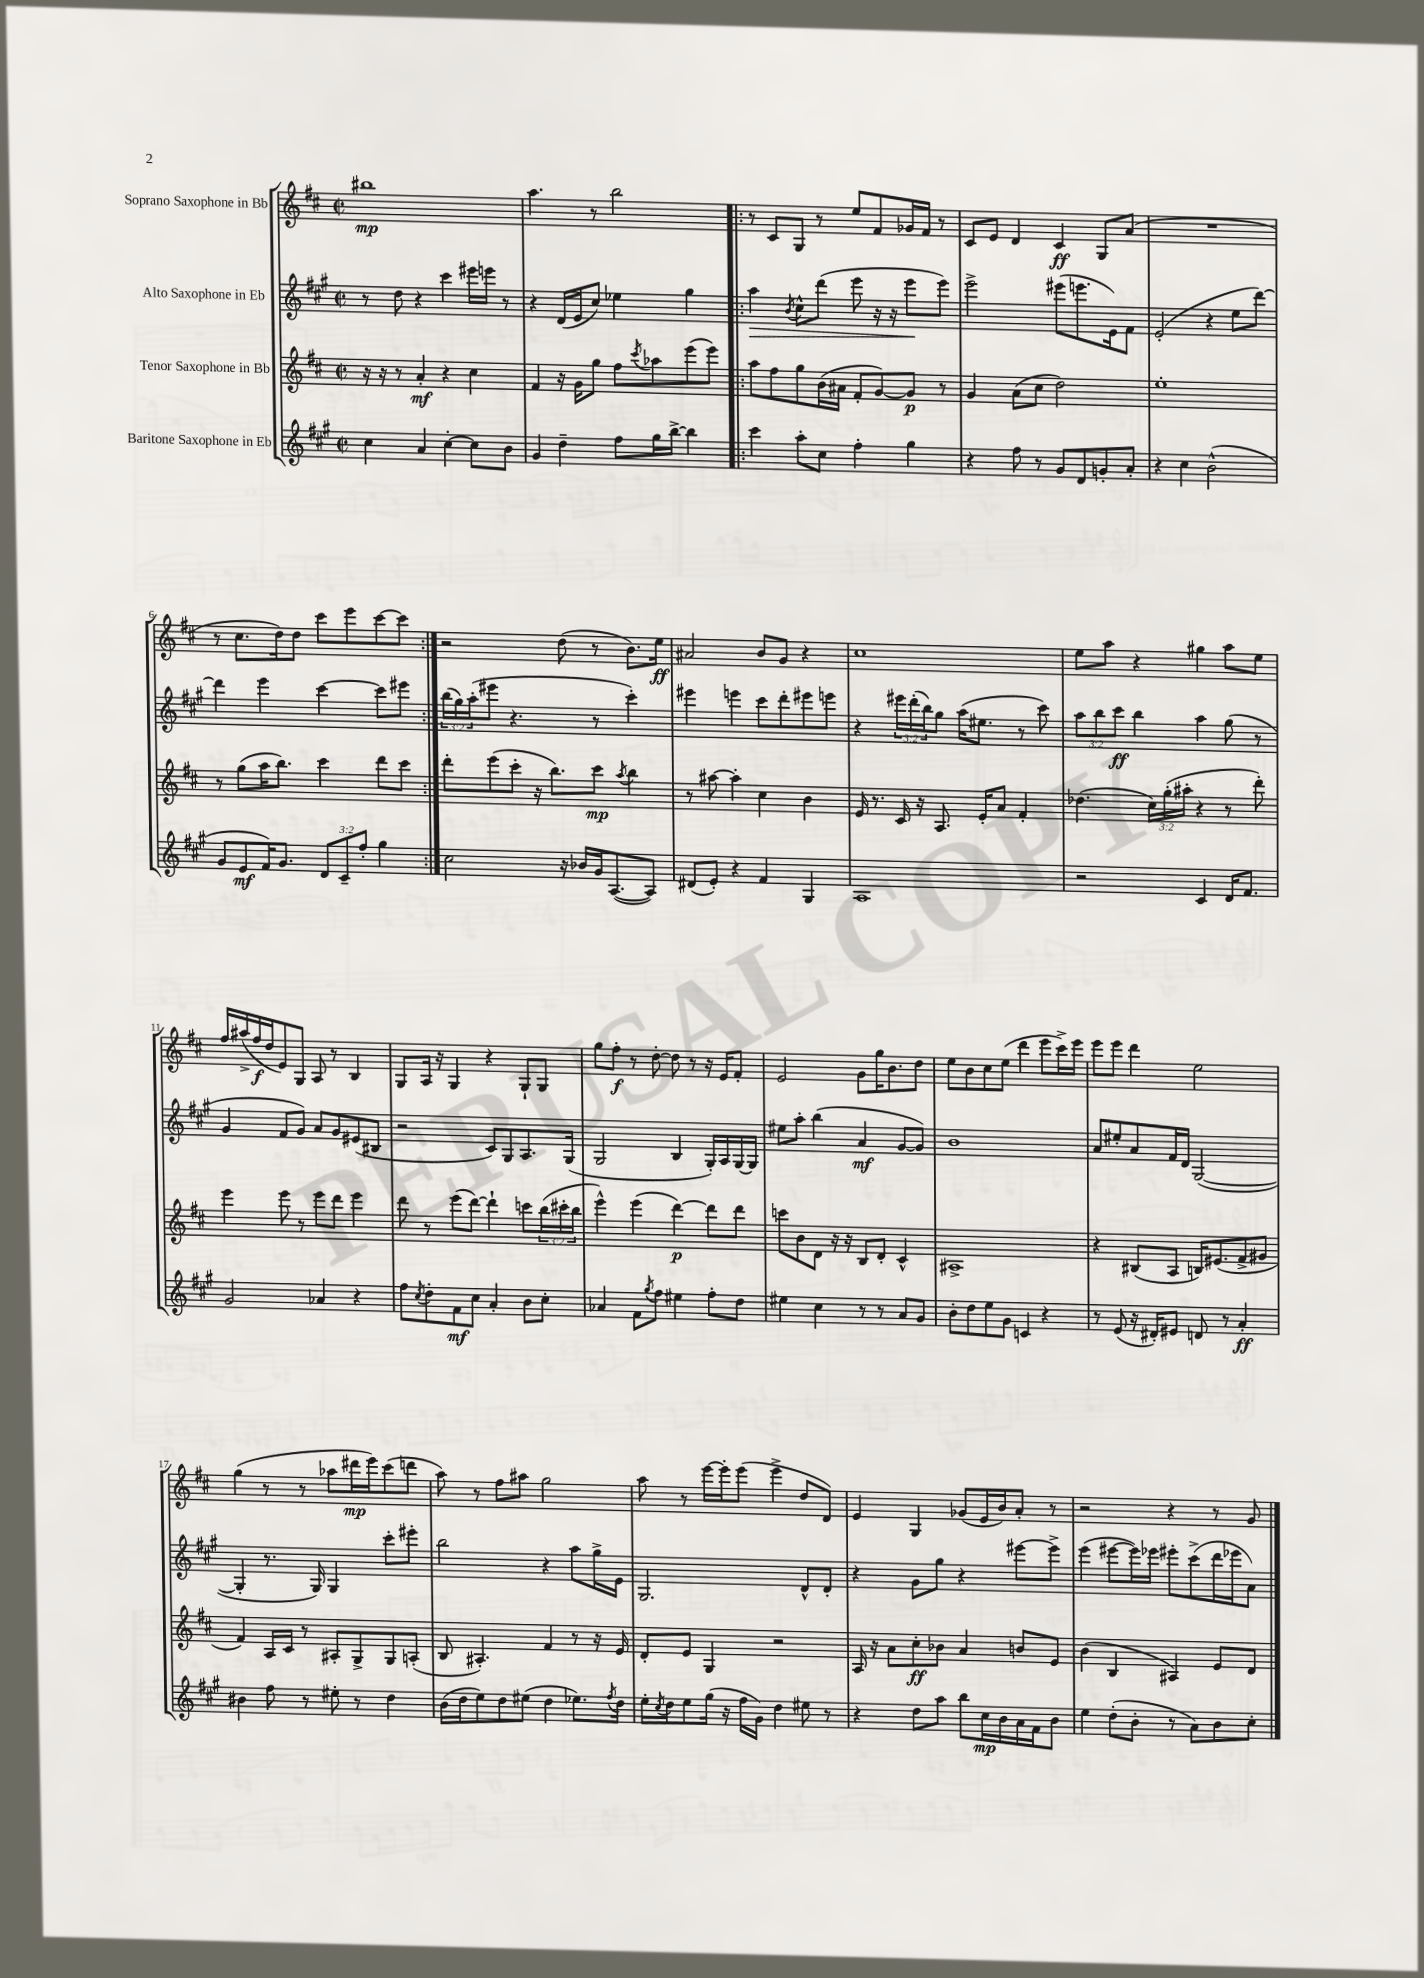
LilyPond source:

<<
\new StaffGroup <<
\new Staff = "s0" \with { instrumentName = "Soprano Saxophone in Bb" } {
    \clef treble \key d \major \defaultTimeSignature \time 2/2
    bis''1\mp |
    a''4. r8 b''2 |
    \repeat volta 2 { r8 cis'8 g8 r8 e''8 fis'8 ges'16 fis'16 r8 |
    cis'8 e'8 d'4 cis'4\ff g8 a'8( |
    R1 |
    r8 cis''8. d''16) d''8 cis'''8 e'''8 cis'''8~ cis'''8 | }
    r2 d''8( r8 b'8.) e''16\ff |
    ais'2 b'8 g'8 r4 |
    cis''1 |
    e''8 a''8 r4 gis''4 a''8 e''8 |
    fis''16 ais''16->( fis''16\f d''16 e'8) g8 a8 r8 b4 |
    g8 a16 r16 g4 r4 g8-! g8 |
    g''8 fis''8-.\f r8 d''8~-. d''8 r8 r16 e'16 fis'8-. |
    e'2 g'8 g''16 b'8. d''8 |
    e''8 b'8 cis''8 e''8( d'''4 e'''8 cis'''16->) e'''16 |
    e'''8 e'''8 d'''4 e''2 |
    g''4( r8 r8 aes''8 dis'''16\mp e'''16) cis'''8( d'''8 |
    a''8) r8 fis''8 ais''8 g''2 |
    a''8 r8 e'''16~ e'''16-. e'''8( e'''4-> d''8 d'8) |
    e'4 g4 ges'8( e'16 b'16) a'8-. r8 |
    r2 r4 r8 g'8 \bar "|." |
}
\new Staff = "s1" \with { instrumentName = "Alto Saxophone in Eb" } {
    \clef treble \key a \major \defaultTimeSignature \time 2/2 \override Staff.TupletNumber.text = #tuplet-number::calc-fraction-text
    r8 d''8 r4 cis'''4 eis'''16 e'''16 r8 |
    r4 d'16( e'16 cis''8) ees''4 gis''4 |
    \repeat volta 2 { a''4\> \acciaccatura { b'8 } cis''8-^ d'''8( e'''8 r16 r16 e'''8\! e'''8) |
    e'''2-> eis'''8( e'''8. e'16) fis'8 |
    e'2-.( r4 e''8 d'''8~) |
    d'''4 e'''4 cis'''4~ cis'''8 eis'''8 | }
    \tuplet 3/2 { b''16( gis''16) a''16-.( } eis'''8 r4. r8 cis'''4-.) |
    eis'''4 e'''4 cis'''8 d'''8-. eis'''8 e'''8 |
    r4 \tuplet 3/2 { eis'''16 d'''16-.( b''16) } gis''8 a''16( eis''8. r8 cis'''8) |
    \tuplet 3/2 { a''8 b''8 cis'''8\ff } b''4 a''4 gis''8( r8 |
    gis'4 fis'8 gis'8) a'8 gis'8 eis'8( bis8 |
    r2 cis'8) gis8 a8. gis16( |
    gis2 b4 gis16-.) a16 gis16~ gis16 |
    eis''8 a''8-. b''4( a'4\mf gis'8~ gis'8) |
    b'1 |
    a'8 eis''8-. a'8 fis'16 d'16 gis2~( |
    gis4-. r8. gis16) gis4 cis'''8-. eis'''8-. |
    b''2 r4 a''8 gis''16-> e'16 |
    gis2. d'8-^ d'8-. |
    r4 gis'8 gis''8 r4 eis'''8~ eis'''8-> |
    e'''4( eis'''8~ eis'''16) ees'''16 eis'''8-. cis'''8->( d'''16 ees'''16 a'8) \bar "|." |
}
\new Staff = "s2" \with { instrumentName = "Tenor Saxophone in Bb" } {
    \clef treble \key d \major \defaultTimeSignature \time 2/2 \override Staff.TupletNumber.text = #tuplet-number::calc-fraction-text
    r16 r16 r8 a'4-.\mf r4 cis''4 |
    fis'4 r16 g'16 g''8 fis''8 \acciaccatura { cis'''8 } aes''8 e'''8( e'''8) |
    \repeat volta 2 { a''8 fis''8 g''8 b'16( ais'16 fis'8-. g'8~) g'8\p r8 |
    g'4 a'8( cis''8 d''2) |
    e''1-. |
    r8 g''8( a''16 b''8.) cis'''4 d'''8 cis'''8 | }
    d'''8-. e'''8( cis'''8-. r16 b''8.) cis'''8\mp \acciaccatura { a''8 } b''4 |
    r8 ais''8~ ais''4-. cis''4 b'4 |
    e'16 r8. cis'16 r16 a8. e'16-. a'8 fis'4-. |
    des''4.( \tuplet 3/2 { cis''16) g''16-.( ais''16-. } r4 r8 d'''8-.) |
    e'''4 e'''8 r8 e'''8 d'''8 e'''4 |
    d'''8 r8 e'''8( d'''8~) d'''4-! c'''8 \tuplet 3/2 { b''16( cis'''16-. b''16 } |
    e'''4-^) e'''4( d'''4~\p) d'''8 d'''8 |
    c'''8 b'8 d'8 r16 r16 b8 d'8-. cis'4-^ |
    ais1-> |
    r4 bis8( a8 b16) eis'8.( fis'8-> gis'8 |
    fis'4) a16 cis'16 r8 ais8-. g8-> g8 a8-.( |
    b8 ais4.-.) fis'4 r8 r16 e'16 |
    d'8-. e'8 g4 r2 |
    a16 r16 a'8 cis''8-.\ff bes'8 a'4 b'8 e'8 |
    b'4( b4 ais4) e'8 d'8 \bar "|." |
}
\new Staff = "s3" \with { instrumentName = "Baritone Saxophone in Eb" } {
    \clef treble \key a \major \defaultTimeSignature \time 2/2 \override Staff.TupletNumber.text = #tuplet-number::calc-fraction-text
    cis''4 a'4 cis''4~-. cis''8 b'8 |
    gis'4 d''4-- fis''8 gis''16 b''16~-> b''4 |
    \repeat volta 2 { cis'''4 a''8-. cis''8 fis''4-. gis''4 |
    r4 fis''8 r8 gis'8 d'8 g'8-. a'8-. |
    r4 cis''4 b'2-^( |
    gis'8 e'8\mf fis'16) gis'8. \tuplet 3/2 { d'8 cis'8-- fis''8-. } gis''4 | }
    cis''2 r16 bes'16 gis'16 a8.~( a8) |
    dis'8( e'8-.) r4 fis'4 gis4 |
    a1 |
    r2 cis'4 d'16 fis'8. |
    gis'2 aes'4 r4 |
    fis''8 \acciaccatura { cis''8 } d''8-. fis'8\mf cis''8 a'4-. b'8 cis''8-. |
    aes'4 fis'8 \acciaccatura { gis''8 } fis''8 eis''4 fis''8-. d''8 |
    eis''4 cis''4 r8 r8 a'8 gis'8 |
    b'8-. d''8 e''8 gis'8 c'4 r4 |
    r8 e'8( r16 dis'16-.) eis'8 d'8 r8 a'4-.\ff |
    bis'4 fis''8 r8 eis''8-. r8 d''4 |
    b'16( d''16 e''8) d''8 eis''8( d''4 ees''8.) \acciaccatura { fis''8 } d''16 |
    e''16-. \acciaccatura { cis''8 } d''16 e''8 gis''16( r16 fis''16 gis'16) d''4 eis''8 r8 |
    r4 d''8 a''8 b''8 cis''16\mp b'16 a'16 fis'16 b'8 |
    e''4 d''8-.( b'8-. r8 a'8) b'8 cis''8-. \bar "|." |
}
>>
>>
